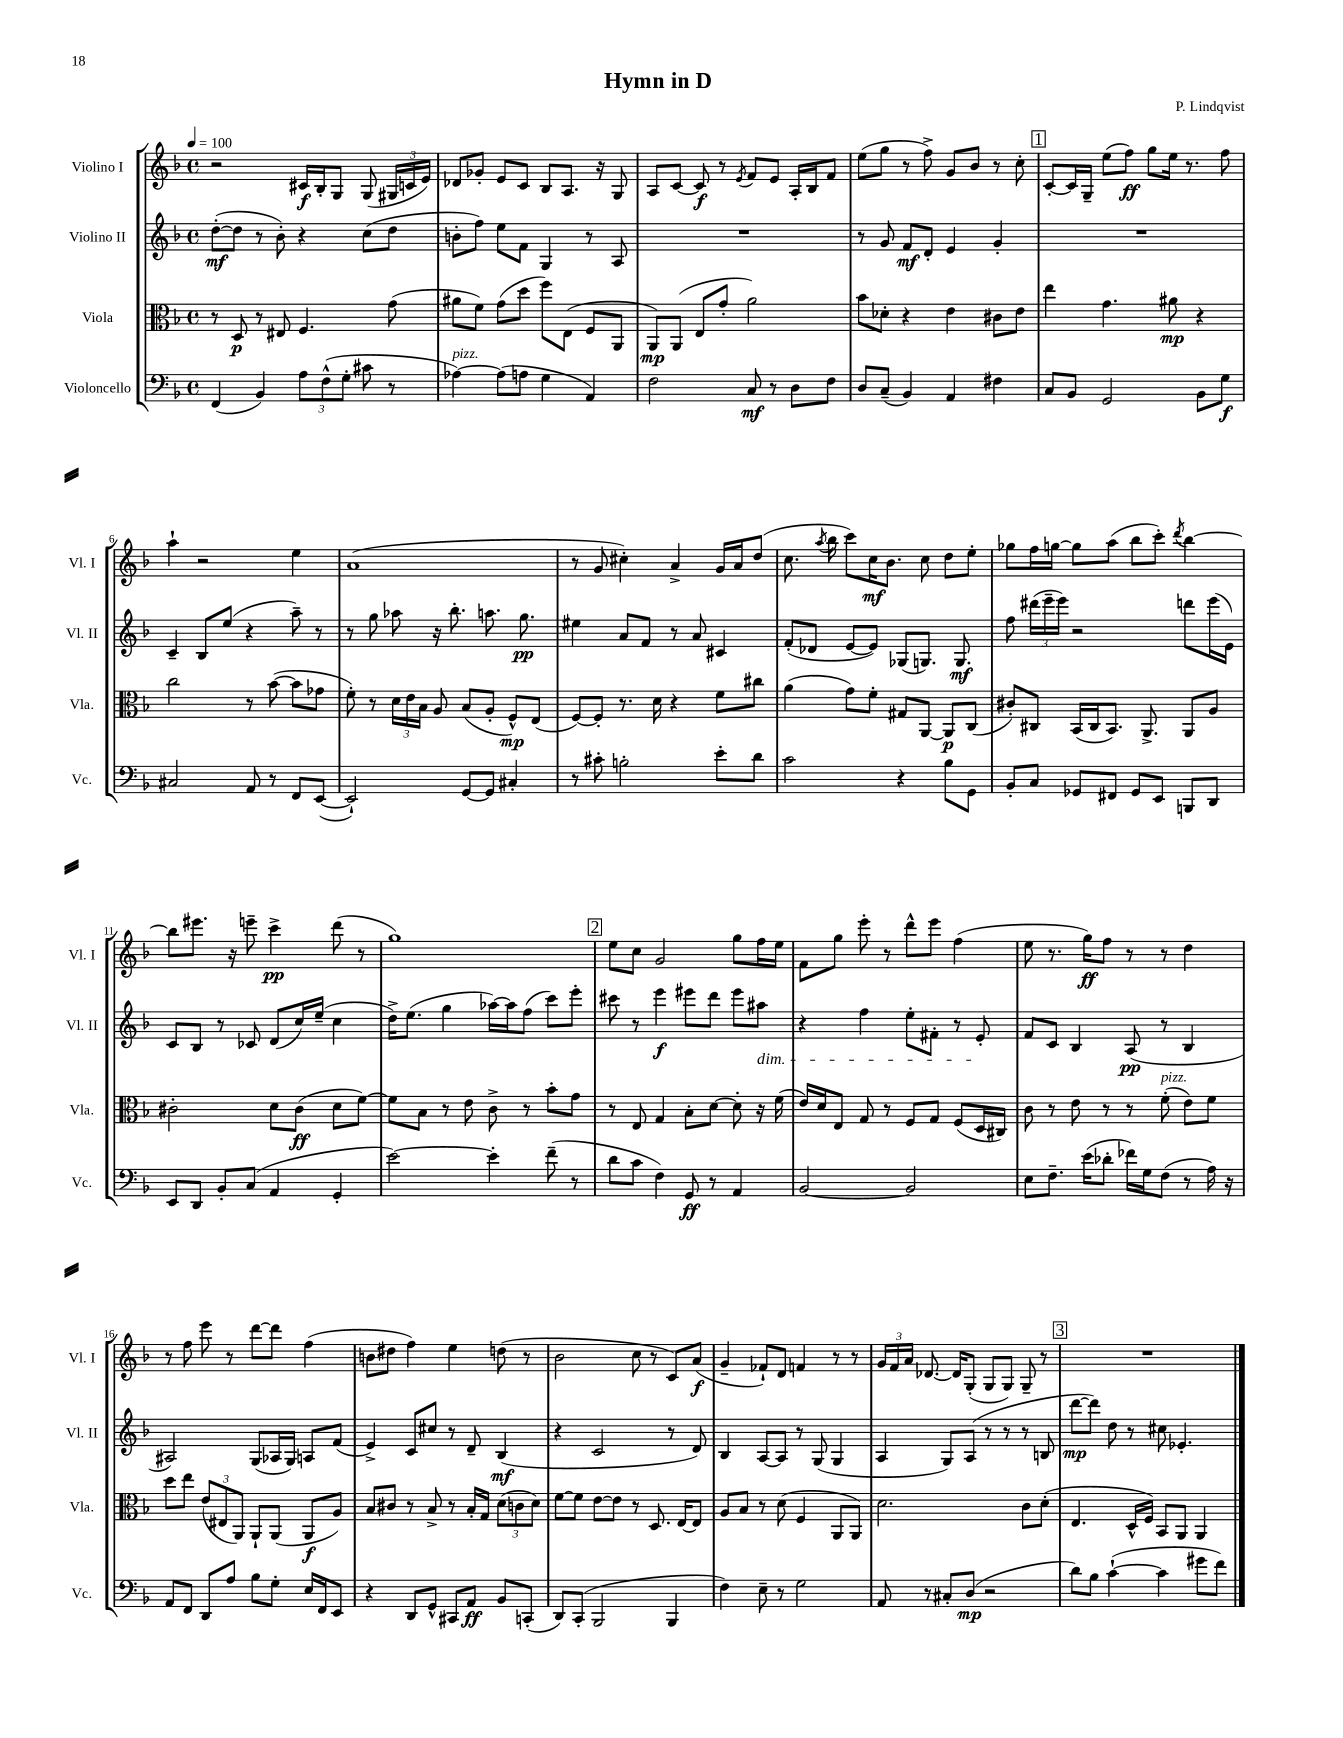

**kern	**kern	**kern	**kern
*staff4	*staff3	*staff2	*staff1
*clefF4	*clefC3	*clefG2	*clefG2
*k[b-]	*k[b-]	*k[b-]	*k[b-]
*M4/4	*M4/4	*M4/4	*M4/4
*met(c)	*met(c)	*met(c)	*met(c)
*MM100	*MM100	*MM100	*MM100
(4FF	8r	([8dd'	2r
.	8D	8dd]	.
4BB-)	8r	8r	.
.	8E#	8b-')	.
12A	4.F	4r	16c#
.	.	.	16B-'
(12F^^	.	.	.
.	.	.	8G
12G'	.	.	.
8c#	.	(8cc	(8G
8r	(8g	8dd	24G#
.	.	.	24c
.	.	.	24e)
=	=	=	=
[4A-)	8a#	8b'	8d-
.	8f)	8ff)	8g-'
(8A-]	(8g	8ee	8e
8A	8dd	8f	8c
4G	8ff)	4G	8B-
.	(8E	.	8.A
4AA)	8F	8r	.
.	.	.	16r
.	8AA	8A	8G
=	=	=	=
2F	8AA)	1r	8A
.	(8AA	.	[8c
.	8E	.	8c]
.	8g'	.	8r
.	.	.	8qe
8C	2a)	.	8f
8r	.	.	8e
8D	.	.	16A'
.	.	.	16B-
8F	.	.	8f
=	=	=	=
8D	8b-	8r	(8ee
(8C~	8d-'	8g	8gg
4BB-)	4r	8f	8r
.	.	8d'	8ff^)
4AA	4e	4e	8g
.	.	.	8b-
4F#	8c#	4g'	8r
.	8e	.	8cc'
=	=	=	=
8C	4ee	1r	[8c'
8BB-	.	.	16c]
.	.	.	16G~
2GG	4.g	.	(8ee
.	.	.	8ff)
.	.	.	8gg
.	8a#	.	16ee
.	.	.	8.r
8BB-	4r	.	.
8G	.	.	8ff
=	=	=	=
2C#	2cc	4c~	4aa`
.	.	8B-	2r
.	.	(8ee	.
8AA	8r	4r	.
8r	([8b-	.	.
8FF	8b-]	8aa~)	4ee
([8EE	8g-	8r	.
=	=	=	=
2EE`])	8f')	8r	(1a
.	8r	8gg	.
.	24d	8aa-	.
.	24e	.	.
.	24B-	.	.
.	8A	16r	.
.	.	8.bb-'	.
[8GG	(8B-	.	.
8GG]	8A'	8.aa	.
4C#'	8F^^)	.	.
.	.	8.gg	.
.	(8E	.	.
=	=	=	=
8r	[8F)	4ee#	8r
8c#'	8F']	.	8g
2B'	8.r	8a	4cc#')
.	.	8f	.
.	16d	.	.
.	4r	8r	4a^
.	.	8a	.
8e'	8f	4c#	16g
.	.	.	16a
8d	8cc#	.	(8dd
=	=	=	=
2c	(4a	(8f'	8.cc
.	.	8d-	.
.	.	.	8qaa
.	.	.	16bb-
.	8g)	[8e	8ccc)
.	8f'	8e])	16cc
.	.	.	8.b-
4r	8G#	(8G-	.
.	[8AA	8.G)	8cc
8B-	8AA]	.	8dd
.	.	8.G	.
8GG	(8C	.	8ee'
=	=	=	=
8BB-'	8c#')	8ff	8gg-
8C	8C#	(24ddd#	16ff
.	.	24eee~	.
.	.	.	[16gg
.	.	24eee)	.
8GG-	(16BB-	2r	8gg]
.	16C#	.	.
8FF#	8.BB-)	.	(8aa
8GG-	.	.	8bb-
.	8.AA^	.	.
8EE	.	.	8ccc')
.	.	.	8qddd
8BBB	8AA	8ddd	[4bb-
8DD	8A	(16eee	.
.	.	16e)	.
=	=	=	=
8EE	2c#'	8c	8bb-]
8DD	.	8B-	8.eee#
8BB-'	.	8r	.
.	.	.	16r
(8C	.	8c-	8eee~
4AA	8d	(8d	4ccc^
.	(8c#	16cc)	.
.	.	(16ee~	.
4GG'	8d	4cc	(8ddd
.	[8f)	.	8r
=	=	=	=
[2e)	8f]	16dd^)	1gg)
.	.	(8.ee	.
.	8B-	.	.
.	8r	4gg	.
.	8e	.	.
4e']	8c^	[16aa-)	.
.	.	16aa-]	.
.	8r	(8ff	.
(8f~	8b-'	8ccc)	.
8r	8g	8eee'	.
=	=	=	=
8d	8r	8ccc#	8ee
8c	8E	8r	8cc
4F)	4G	4eee	2g
8GG	8B-'	8eee#	.
8r	[8d	8ddd	.
4AA	8d']	8eee#	8gg
.	16r	8aa#	16ff
.	(16f	.	16ee
=	=	=	=
[2BB-	16e)	4r	8f
.	16d	.	.
.	8E	.	8gg
.	8G	4ff	8eee'
.	8r	.	8r
2BB-]	8F	8ee'	8ddd^^
.	8G	8f#'	8eee
.	(8F	8r	(4ff
.	16D	8e'	.
.	16C#)	.	.
=	=	=	=
8E	8c	8f	8ee
8.F~	8r	8c	8.r
.	8e	4B-	.
(16e	.	.	16gg)
8d-'	8r	.	8ff
16f-)	8r	(8A	8r
16G	.	.	.
(8F	(8f'	8r	8r
8r	8e)	4B-	4dd
16A)	8f	.	.
16r	.	.	.
=	=	=	=
8AA	8dd	2A#)	8r
8FF	8ee	.	8ff
8DD	(12e	.	8eee
.	12E#	.	.
8A	.	.	8r
.	12AA)	.	.
8B-	8AA`	(8G	[8ddd
8G'	(8AA	16A-	8ddd]
.	.	16G)	.
16E	8AA	8A	(4ff
16FF	.	.	.
8EE	8A)	(8f	.
=	=	=	=
4r	8B-	4e^)	8b
.	8c#	.	8dd#
8DD	8r	8c	4ff)
8GG^^	8B-^	8cc#	.
8CC#	8r	8r	4ee
8AA	16B-'	8d~	.
.	16G	.	.
8BB-	(12d	(4B-	(8dd
.	12c	.	.
(8CC'	.	.	8r
.	12d)	.	.
=	=	=	=
8DD)	[8f	4r	2b-
(8CC'	8f]	.	.
2BBB-	[8e	2c	.
.	8e]	.	.
.	8r	.	8cc
.	8.D	.	8r
4BBB-	.	8r	8c)
.	[16E	.	.
.	8E]	8d)	(8a
=	=	=	=
4F)	8A	4B-	4g~
.	8B-	.	.
8E~	8r	[8A	8f-`)
8r	(8d	8A]	8d
2G	4F	8r	4f
.	.	(8G	.
.	8AA	4G	8r
.	8AA)	.	8r
=	=	=	=
8AA	2.d	4A	24g
.	.	.	24f
.	.	.	24a
8r	.	.	[8.d-
8C#'	.	8G)	.
.	.	.	16d-]
(8D	.	(8A	(8G'
2r	.	8r	8G
.	.	8r	8G)
.	8c	8r	8G~
.	(8d'	8B	8r
=	=	=	=
8d)	4.E	[8ddd	1r
8B-	.	8ddd])	.
([4c`	.	8dd	.
.	16D^^	8r	.
.	16F)	.	.
4c]	8BB-	8cc#	.
.	8AA	4.e-'	.
8g#	4AA	.	.
8f)	.	.	.
==	==	==	==
*-	*-	*-	*-
